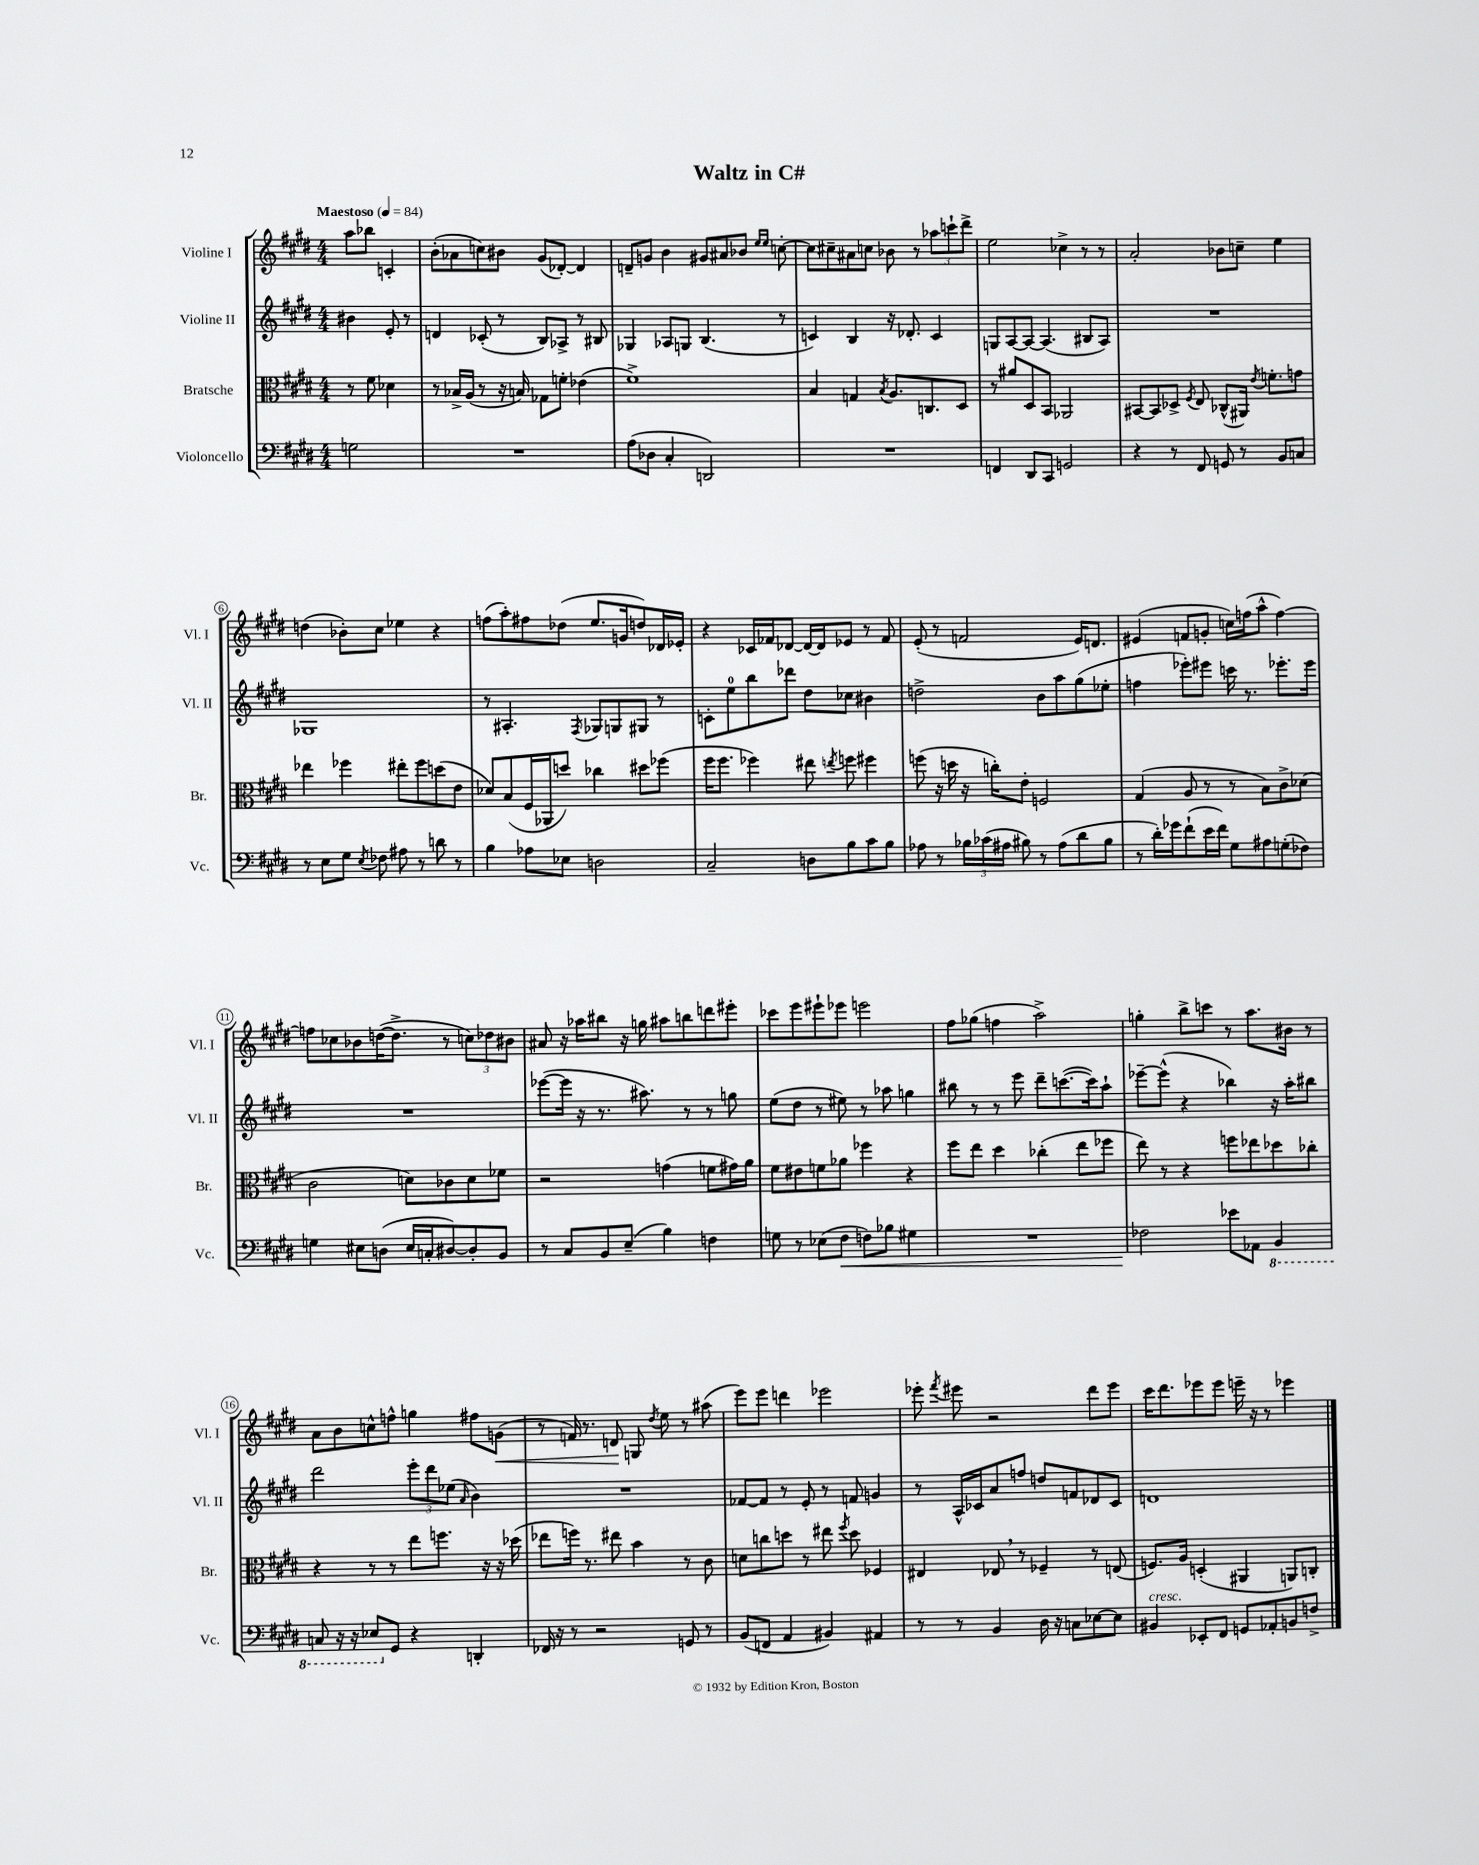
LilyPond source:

\header { title = "Waltz in C#" }
<<
\new StaffGroup <<
\new Staff = "s0" \with { instrumentName = "Violine I" shortInstrumentName = "Vl. I" } {
    \clef treble \key e \major \numericTimeSignature \time 4/4 \partial 2 \tempo "Maestoso" 4 = 84
    \autoBeamOff a''8[ bes''8] c'4-. |
    b'8[-.( aes'8 c''8) bis'8] gis'8[( des'8]~-.) des'4 |
    d'8[-- g'8] b'4 gis'8[ ais'8 bes'8] \grace { e''16[ e''16] } c''8~-. |
    c''8[ cis''8-- ais'8 c''8] bes'8 r8 \tuplet 3/2 { aes''8[ c'''8-! dis'''8]-> } |
    e''2 ces''4-> r8 r8 |
    a'2-. bes'8[ c''8]-- e''4 |
    d''4( bes'8[-.) cis''8] ees''4 r4 |
    f''8[( a''8-.) fis''8 des''8]( e''8.[ g'16 d''8) des'16 ees'16]-. |
    r4 ces'16[ fes'16 des'8]~ des'16[~ des'16 ees'8] r8 fes'8 |
    e'8-.( r8 f'2 e'16[) d'8.] |
    eis'4( f'8[ g'8]-. c''16[) f''16( a''8]-^ f''4~) |
    f''8[ ces''8 bes'8 d''16~( d''8.]-> r8 \tuplet 3/2 { c''8[) des''8 bis'8] } |
    ais'8 r16 aes''16[ bis''8] r16 g''16 ais''8[ b''8 d'''8 eis'''8]-. |
    ces'''8[ e'''8 eis'''8-! ees'''8] e'''2 |
    fis''8[ ges''8]( f''4 a''2->) |
    g''4-. b''8[-> c'''8] r8 a''8.[ bis'16] r8 |
    a'8[ b'8 c''8-^ f''8]-^ g''4 fis''8[ g'8]\<( |
    r8 f'16) r8. d'8\! g8 \acciaccatura { dis''8 } e''8 r8 ais''8( |
    e'''8[) e'''8] d'''4 ees'''2 |
    ees'''8-. \acciaccatura { fis'''8 } eis'''8 r2 dis'''8[ eis'''8] |
    cis'''16[ dis'''8. ees'''8 ees'''8] e'''16-- r16 r8 ees'''4 \bar "|." |
}
\new Staff = "s1" \with { instrumentName = "Violine II" shortInstrumentName = "Vl. II" } {
    \clef treble \key e \major \numericTimeSignature \time 4/4 \partial 2
    \autoBeamOff bis'4 e'8-. r8 |
    d'4 ces'8-.( r8 b8[) aes8]-> r8 bis8 |
    ges4 aes8[ g8] b4.( r8 |
    c'4) b4 r16 des'8.-. c'4 |
    g8[ a8~ a8]~ a4.( bis8[ a8]) |
    R1 |
    ges1 |
    r8 ais4.-. \acciaccatura { fis8 } ges8[ g8 gis8] r8 |
    c'8[-. e''8-0 b''8 des'''8] dis''8[ ces''8] bis'4 |
    d''2-> b'8[ a''8 gis''8( ees''8]-. |
    f''4 ees'''8[-.) eis'''8] c'''16 r8. ees'''8.[-. ees'''16] |
    R1 |
    ees'''8[~( ees'''16] r16 r8. ais''8.) r8 r8 g''8 |
    e''8[( dis''8] r8 eis''8) r8 aes''8 g''4 |
    bis''8 r8 r8 e'''8 dis'''8[-- c'''8.~( c'''16) a''8]-! |
    ees'''8[~-- ees'''8]-^( r4 bes''4) r16 a''16[-. bis''8] |
    dis'''2 \tuplet 3/2 { e'''8[-. dis'''8 ees''8]( } \grace { a'16 } b'4) |
    R1 |
    fes'8[~ fes'8] r8 e'8-. r8 f'8 g'4 |
    r8 a16[-^ ces'16 a'8 f''8] d''8[ f'8 des'8 ces'8] |
    d'1 \bar "|." |
}
\new Staff = "s2" \with { instrumentName = "Bratsche" shortInstrumentName = "Br." } {
    \clef alto \key e \major \numericTimeSignature \time 4/4 \partial 2
    \autoBeamOff r8 fis'8 des'4 |
    r8 bes16[-> a16]( r8 r16 b16) ges8[ f'8]-. ees'4( |
    fis'1->) |
    b4 g4 \acciaccatura { b8 } a8.[ c8. dis8] |
    r8 ais'8[ dis8 b,8] aes,2 |
    bis,8[~ bis,8 des8]-> \acciaccatura { fis8 } e8 ces8[-^( ais,16]) \acciaccatura { e'8 } f'8.[-. g'8] |
    ees''4 fes''4 eis''8[-. fes''8 d''8( e'8] |
    des'8[) b8( fis16 aes,16-. d''8]) ces''4 dis''8[ fes''8]( |
    fis''16[ fis''8.] fes''4) eis''8 \acciaccatura { e''8 } f''8 fis''4 |
    f''8( r16 d''16 r16 c''16[-.) e'8]-. f2 |
    gis4( a8 r8 r8 b8[) cis'8-> des'8]( |
    cis'2 d'8[) ces'8 d'8 fes'8] |
    r2 g'4( f'8[ gis'16) a'16] |
    fis'8[ eis'8 f'8 aes'8] fes''4 r4 |
    fis''8[ e''8] dis''4 ces''4-.( e''8[ fes''8] |
    e''8) r8 r4 f''8[ ees''8 des''8 ces''8]-. |
    r4 r8 r8 e''8[ f''8.] r16 r16 des''16( |
    ees''8[ f''16]) r8. eis''8 b'4 r8 cis'8 |
    d'8[ c''8 d''8] r8 eis''8 \acciaccatura { fis''8 } d''8 fes4 |
    eis4 ees8 \breathe r8 fes4-- r8 e8( |
    f8.[) a16] d4-.( ais,4 a,8[) c8]-. \bar "|." |
}
\new Staff = "s3" \with { instrumentName = "Violoncello" shortInstrumentName = "Vc." } {
    \clef bass \key e \major \numericTimeSignature \time 4/4 \partial 2
    \autoBeamOff g2 |
    R1 |
    a8[( des8] cis4-. d,2) |
    R1 |
    f,4 dis,8[ cis,8] g,2 |
    r4 r8 fis,8 g,8 r8 b,8[ c8] |
    r8 e8[ gis8] \acciaccatura { e8 } fes8 ais8 r8 d'8 r8 |
    b4 aes8[ ees8] d2 |
    cis2-- d8[ b8 cis'8 b8] |
    aes8 r8 \tuplet 3/2 { bes16[ ces'16( ais16] } bis8) r8 ais8[( dis'8 bis8] |
    r8 dis'16[-.) ges'16 fis'8-!( e'16 fis'16]) gis8[ ais8 g8-.( fes8]) |
    g4 eis8[ d8]( eis16[ c16-. dis8~) dis8-. b,8] |
    r8 cis8[ b,8 e8]--( b4) f4 |
    g8 r8 ees8[( fis8]\< f8[) bes8] gis4 |
    R1 |
    fes2\! ees'8[ aes,8] \ottava #-1 b,,4 |
    c,8 r16 r16 ees,8[ \ottava #0 gis,8] r4 d,4-. |
    fes,16 r16 r8 r2 g,8 r8 |
    b,8[( f,8] a,4 bis,4) ais,4 |
    r8 r8 b,4 dis16 r16 c8[ ees8~ ees8] |
    bis,4^\markup { \italic "cresc." } ees,8[-. fis,8] g,8[ aes,8-. b,8 f8]-> \bar "|." |
}
>>
>>
\layout { \context { \Score \override BarNumber.stencil = #(make-stencil-circler 0.1 0.3 ly:text-interface::print) } }
